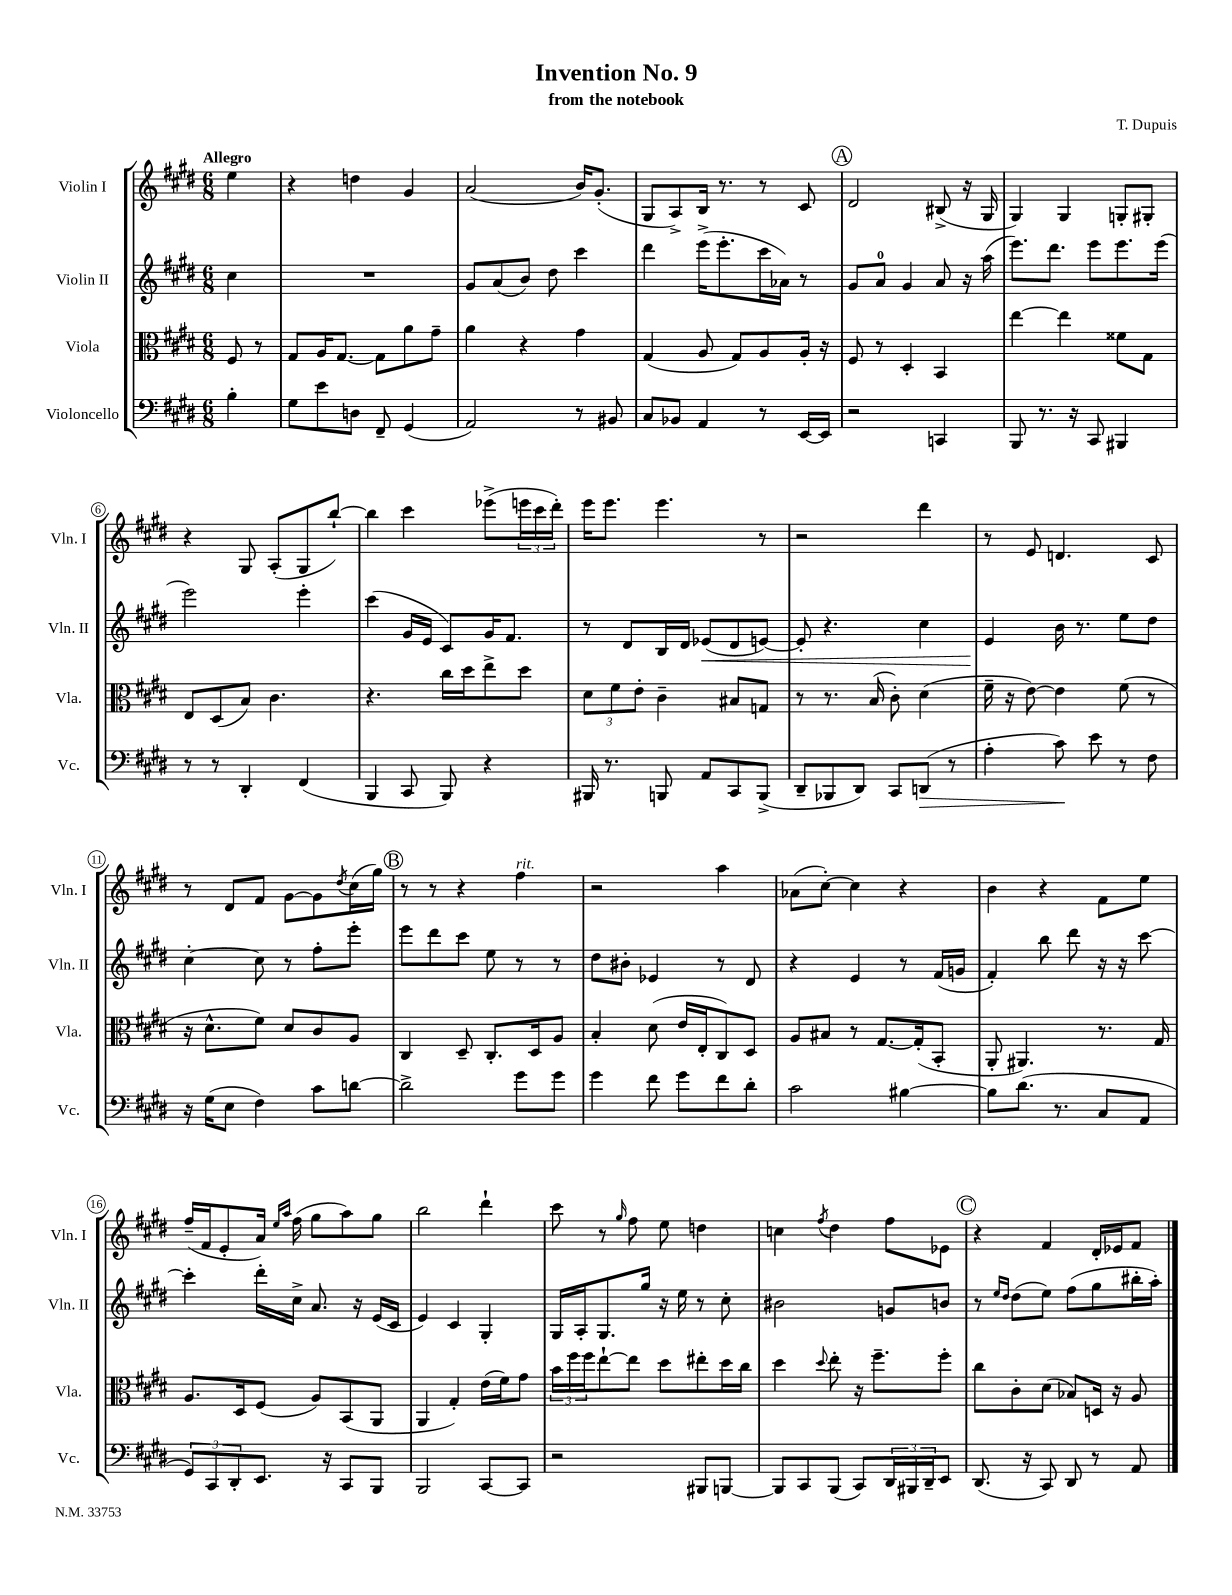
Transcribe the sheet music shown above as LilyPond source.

\header { title = "Invention No. 9" composer = "T. Dupuis" subtitle = "from the notebook" }
<<
\new StaffGroup <<
\new Staff = "s0" \with { instrumentName = "Violin I" shortInstrumentName = "Vln. I" } {
    \clef treble \key e \major \numericTimeSignature \time 6/8 \partial 4 \tempo "Allegro"
    e''4 |
    r4 d''4 gis'4 |
    a'2( b'16) gis'8.-.( |
    gis8 a8->) b16 r8. r8 cis'8 |
    \mark \markup { \circle "A" } dis'2 bis8->( r16 gis16 |
    gis4) gis4 g8-. gis8-. |
    r4 gis8 a8-.( gis8 b''8~-!) |
    b''4 cis'''4 ees'''8->( \tuplet 3/2 { e'''16 cis'''16 dis'''16-.) } |
    e'''16 e'''8. e'''4. r8 |
    r2 dis'''4 |
    r8 e'8 d'4. cis'8 |
    r8 dis'8 fis'8 gis'8~ gis'8 \acciaccatura { dis''8 } cis''16( gis''16) |
    \mark \markup { \circle "B" } r8 r8 r4 fis''4^\markup { \italic "rit." } |
    r2 a''4 |
    aes'8( cis''8~-.) cis''4 r4 |
    b'4 r4 fis'8 e''8 |
    fis''16--( fis'16 e'8-. a'16) \grace { e''16 a''16 } fis''16( gis''8 a''8) gis''8 |
    b''2 dis'''4-! |
    cis'''8 r8 \grace { gis''16 } fis''8 e''8 d''4 |
    c''4 \acciaccatura { fis''8 } dis''4 fis''8 ees'8 |
    \mark \markup { \circle "C" } r4 fis'4 dis'16-. ees'16 fis'8 \bar "|." |
}
\new Staff = "s1" \with { instrumentName = "Violin II" shortInstrumentName = "Vln. II" } {
    \clef treble \key e \major \numericTimeSignature \time 6/8 \partial 4
    cis''4 |
    R2. |
    gis'8 a'8( b'8) dis''8 cis'''4 |
    dis'''4 e'''16->( e'''8.-. cis'''16 aes'16) r8 |
    \mark \markup { \circle "A" } gis'8 a'8-0 gis'4 a'8 r16 a''16( |
    e'''8.) dis'''8. e'''8 e'''8. e'''16( |
    e'''2) e'''4-. |
    cis'''4( gis'16 e'16 cis'8) gis'16 fis'8. |
    r8 dis'8 b16 dis'16 ees'8\<( dis'8 e'8~) |
    e'8-. r4. cis''4 |
    e'4\! b'16 r8. e''8 dis''8 |
    cis''4~-. cis''8 r8 fis''8-. e'''8-. |
    \mark \markup { \circle "B" } e'''8 dis'''8 cis'''8 e''8 r8 r8 |
    dis''8 bis'8-. ees'4 r8 dis'8 |
    r4 e'4 r8 fis'16( g'16 |
    fis'4-.) b''8 dis'''8 r16 r16 cis'''8~ |
    cis'''4-. dis'''16-. cis''16-> a'8. r16 e'16( cis'16 |
    e'4) cis'4 gis4-. |
    gis16 a16-. gis8. gis''16 r16 e''16 r8 cis''8-. |
    bis'2 g'8 b'8 |
    \mark \markup { \circle "C" } r8 \grace { e''16 dis''16 } dis''8( e''8) fis''8( gis''8 bis''16-. a''16-.) \bar "|." |
}
\new Staff = "s2" \with { instrumentName = "Viola" shortInstrumentName = "Vla." } {
    \clef alto \key e \major \numericTimeSignature \time 6/8 \partial 4
    fis8 r8 |
    gis8 a16 gis8.~ gis8 a'8 gis'8-- |
    a'4 r4 gis'4 |
    gis4( a8 gis8) a8 a16-. r16 |
    \mark \markup { \circle "A" } fis8 r8 dis4-. b,4 |
    e''4~ e''4 fisis'8 gis8 |
    e8 dis8( b8) cis'4. |
    r4. cis''16 dis''16 e''8-> dis''8 |
    \tuplet 3/2 { dis'8 fis'8 e'8-. } cis'4-- bis8 g8 |
    r8 r8. b16( cis'8-.) dis'4( |
    fis'16-- r16 e'8~) e'4 fis'8( r8 |
    r16 dis'8.-^ fis'8) dis'8 cis'8 a8 |
    \mark \markup { \circle "B" } cis4 dis8-- cis8.-. dis16 a8 |
    b4-. dis'8( e'16 e16-. cis8) dis8 |
    a8 bis8 r8 gis8.~ gis16-.( b,8-. |
    a,8-. ais,4.) r8. gis16 |
    a8. dis16 fis8( a8) b,8( a,8 |
    a,4 gis4-.) e'16( fis'16) gis'8 |
    \tuplet 3/2 { b'16 fis''16 fis''16 } e''8~-! e''8 dis''8 eis''8-. dis''16 cis''16 |
    dis''4 \appoggiatura { dis''8 } e''8-. r16 fis''8.-- fis''8-. |
    \mark \markup { \circle "C" } cis''8 cis'8-. dis'8( bes8) d16 r16 a8 \bar "|." |
}
\new Staff = "s3" \with { instrumentName = "Violoncello" shortInstrumentName = "Vc." } {
    \clef bass \key e \major \numericTimeSignature \time 6/8 \partial 4
    b4-. |
    gis8 e'8 d8 fis,8-- gis,4( |
    a,2) r8 bis,8 |
    cis8 bes,8 a,4 r8 e,16~ e,16 |
    \mark \markup { \circle "A" } r2 c,4 |
    b,,8 r8. r16 cis,8 bis,,4 |
    r8 r8 dis,4-. fis,4( |
    b,,4 cis,8 b,,8) r4 |
    bis,,16 r8. b,,8 a,8 cis,8 b,,8->( |
    dis,8-- bes,,8 dis,8) cis,8 d,8\>( r8 |
    a4-. cis'8\!) e'8 r8 fis8 |
    r16 gis16( e8 fis4) cis'8 d'8~ |
    \mark \markup { \circle "B" } d'2-> gis'8 gis'8 |
    gis'4 fis'8 gis'8 fis'8 dis'8-. |
    cis'2 bis4~ |
    bis8 dis'8.( r8. cis8 a,8 |
    \tuplet 3/2 { gis,8) cis,8 dis,8-. } e,8. r16 cis,8 b,,8 |
    b,,2 cis,8~ cis,8 |
    r2 bis,,8 b,,8~ |
    b,,8 cis,8 b,,8( cis,8) \tuplet 3/2 { dis,16 bis,,16 dis,16-- } e,8 |
    \mark \markup { \circle "C" } dis,8.( r16 cis,8) dis,8 r8 a,8 \bar "|." |
}
>>
>>
\layout { \context { \Score \override BarNumber.stencil = #(make-stencil-circler 0.1 0.3 ly:text-interface::print) } }
